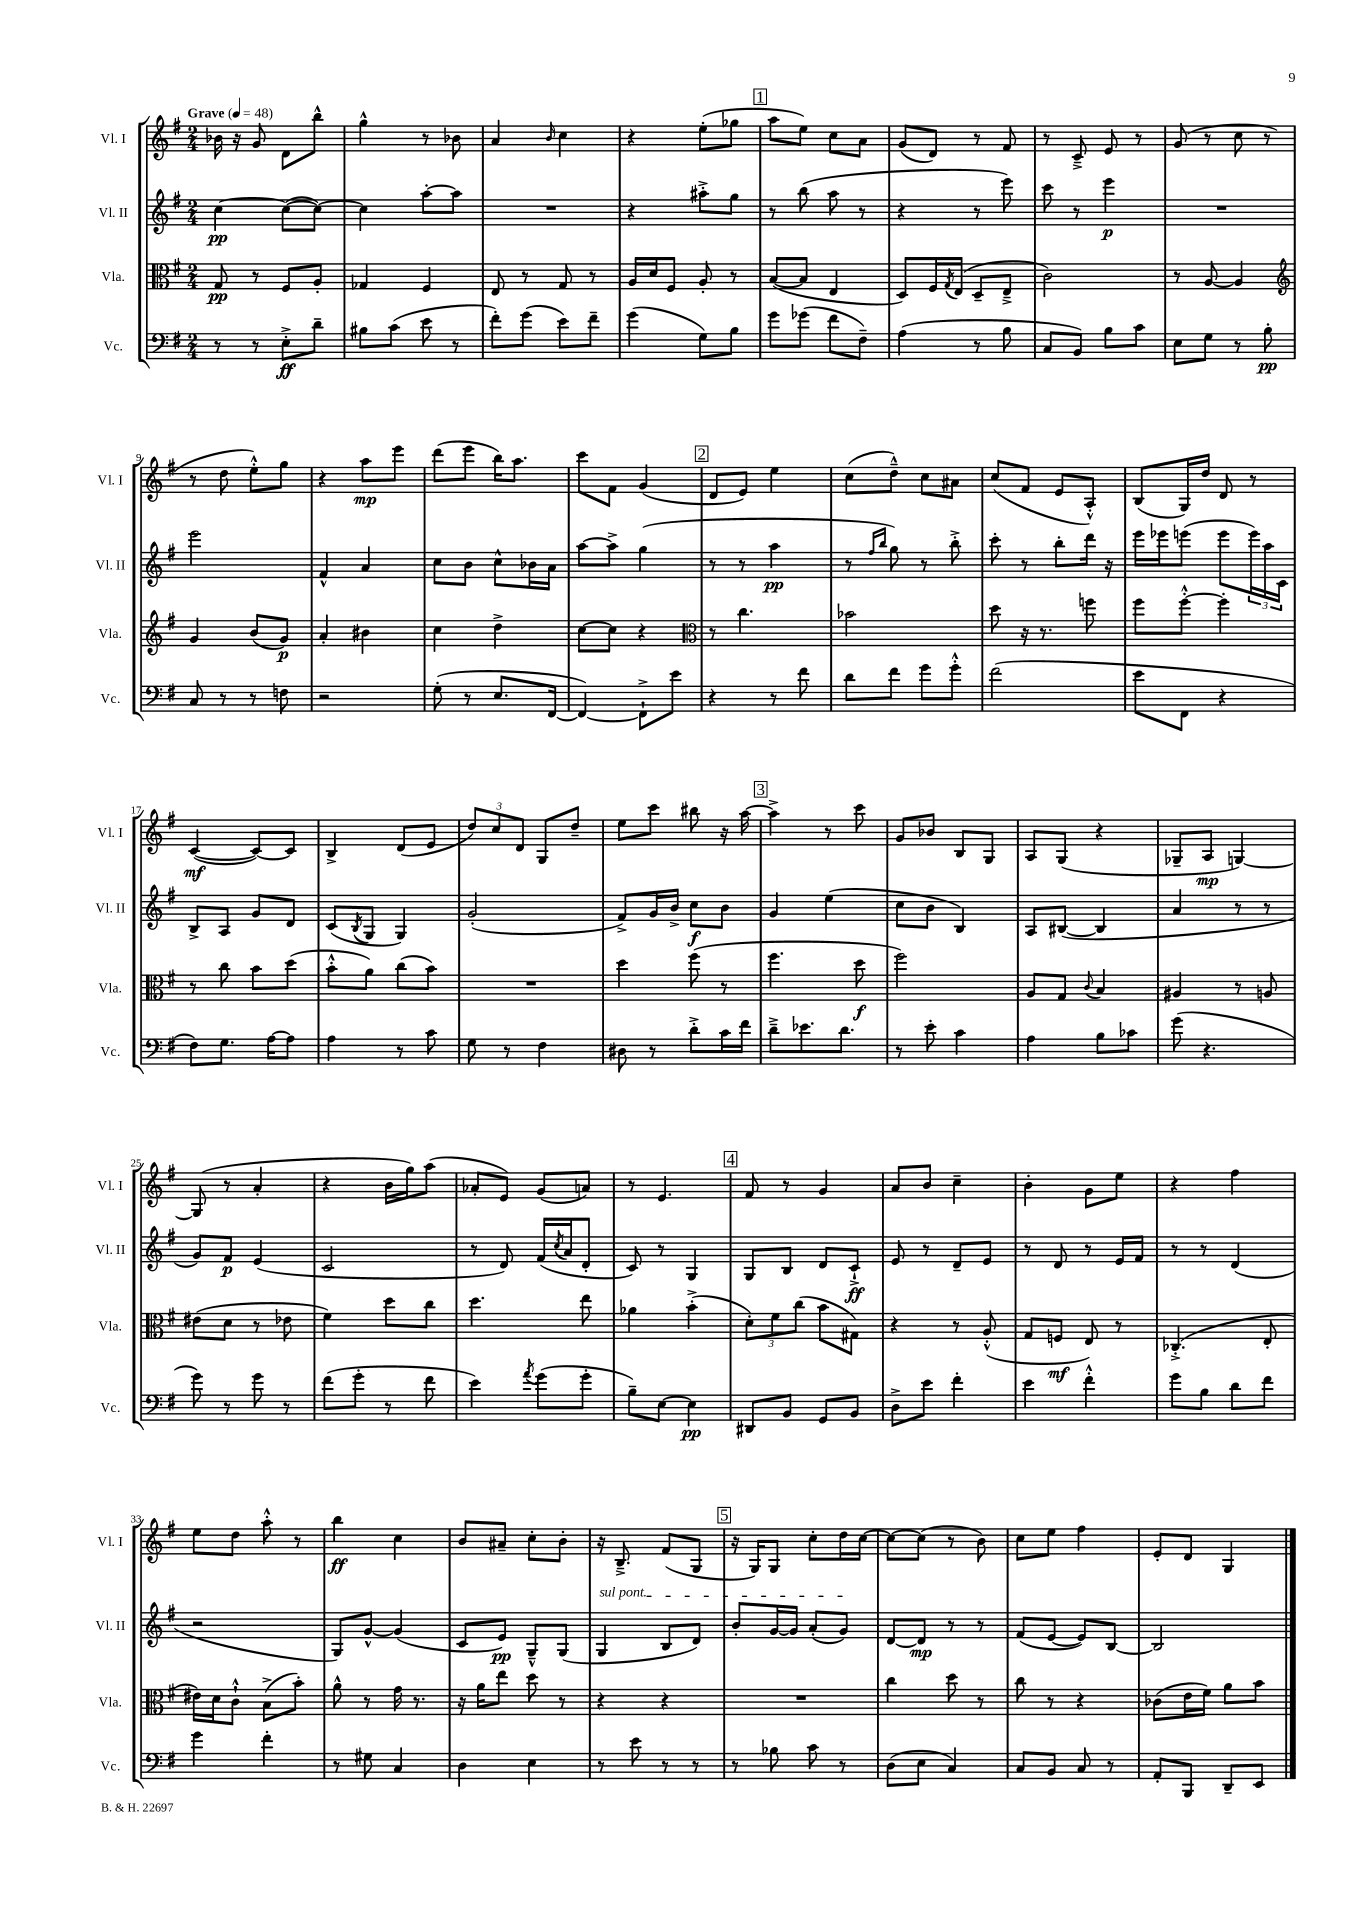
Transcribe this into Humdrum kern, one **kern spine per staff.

**kern	**kern	**kern	**kern
*staff4	*staff3	*staff2	*staff1
*clefF4	*clefC3	*clefG2	*clefG2
*k[f#]	*k[f#]	*k[f#]	*k[f#]
*M2/4	*M2/4	*M2/4	*M2/4
*MM48	*MM48	*MM48	*MM48
8r	8G/	[4cc\	16b-\
.	.	.	16r
8r	8r	.	8g/
8E'^\L	8F#/L	(8cc\_L	8d\L
8d~\J	8A'/J	8cc\_J)	8bb^^\J
=	=	=	=
8B#\L	4G-/	4cc\]	4gg^^\
(8c\J	.	.	.
8e\	4F#/	[8aa'\L	8r
8r	.	8aa\]J	8b-\
=	=	=	=
8f#'\L)	8E/	2r	4a/
(8g\J	8r	.	.
.	.	.	16qqb/
8e\L)	8G/	.	4cc\
8f#~\J	8r	.	.
=	=	=	=
(4g\	16A/LL	4r	4r
.	16d/J	.	.
.	8F#/J	.	.
8G\L)	8A'/	8aa#'^\L	(8ee'\L
8B\J	8r	8gg\J	8gg-\J
=	=	=	=
8g\L	([8B/L	8r	8aa\L
(8g-\J	8B/]J	(8bb\	8ee\J)
8f#\L	4E/	8aa\	8cc\L
8F#~\J)	.	8r	8a\J
=	=	=	=
(4A\	8D/L)	4r	(8g/L
.	16F#/L	.	8d/J)
.	8qG/	.	.
.	(16E/JJ	.	.
8r	8D~/L	8r	8r
8B\	8E~^/J	8eee\)	8f#/
=	=	=	=
8C/L	2c\)	8ccc\	8r
8BB/J)	.	8r	8c~^/
8B\L	.	4eee\	8e/
8c\J	.	.	8r
=	=	=	=
8E\L	8r	2r	(8g/
8G\J	[8A/	.	8r
8r	4A/]	.	8cc\
8B'\	.	.	8r
=	=	=	=
*	*clefG2	*	*
8C/	4g/	2eee\	8r
8r	.	.	8dd\
8r	(8b/L	.	8ee'^^\L)
8F\	8g/J)	.	8gg\J
=	=	=	=
2r	4a'/	4f#^^/	4r
.	4b#\	4a/	8aa\L
.	.	.	8eee\J
=	=	=	=
(8G'\	4cc\	8cc\L	(8ddd\L
8r	.	8b\J	8eee\J
8.E/L	4dd^\	8cc^^\L	16bb\LK)
.	.	.	8.aa\J
.	.	16b-\L	.
[16FF#/Jk	.	16a\JJ	.
=	=	=	=
4FF#/_)	[8cc\L	[8aa\L	8ccc\L
.	8cc\]J	8aa^\]J	8f#\J
8FF#`^\]L	4r	(4gg\	(4g/
8e\J	.	.	.
=	=	=	=
*	*clefC3	*	*
4r	8r	8r	8d/L
.	4.cc\	8r	8e/J)
8r	.	4aa\	4ee\
8f#\	.	.	.
=	=	=	=
8d\L	2b-\	8r	(8cc\L
.	.	16qqff#/LL	.
.	.	16qqbb/JJ	.
8f#\J	.	8gg\)	8dd~^^\J)
8g\L	.	8r	8cc\L
8g'^^\J	.	8bb'^\	8a#\J
=	=	=	=
(2f#\	8dd\	8ccc'\	(8cc/L
.	16r	8r	8f#/J
.	8.r	.	.
.	.	8bb'\L	8e/L
.	8ff\	16ddd\Jk	8A'^^/J)
.	.	16r	.
=	=	=	=
8e\L	8ff#\L	16eee\LL	(8B/L
.	.	16eee-\J	.
8FF#\J	[8ff#'^^\J	(8eee\J	16G/L)
.	.	.	16dd/JJ
4r	4ff#'\]	8eee\L	8d/
.	.	24eee\L)	8r
.	.	24aa\	.
.	.	24c\JJ	.
=	=	=	=
8F#\L)	8r	8B^/L	([4c/
8.G\J	8cc\	8A/J	.
.	8b\L	8g/L	8c/_L)
[16A\LK	.	.	.
8A\]J	(8dd\J	8d/J	8c/]J
=	=	=	=
4A\	8b'^^\L	(8c/L	4B^/
.	.	8qB/	.
.	8a\J)	8G/J	.
8r	(8cc\L	4G/)	(8d/L
8c\	8b\J)	.	8e/J
=	=	=	=
8G\	2r	(2g'/	12dd/L)
.	.	.	12cc/
8r	.	.	.
.	.	.	12d/J
4F#\	.	.	8G/L
.	.	.	8dd~/J
=	=	=	=
8D#\	4dd\	8f#^/L)	8ee\L
8r	.	16g/L	8ccc\J
.	.	16b^/JJ	.
8d'^\L	(8ff#\	8cc\L	8bb#\
16c\L	8r	8b\J	16r
16f#\JJ	.	.	[16aa\
=	=	=	=
8d~^\L	4.ff#\	4g/	4aa^\]
8.e-\	.	.	.
.	.	(4ee\	8r
8.d\J	.	.	.
.	8dd\	.	8ccc\
=	=	=	=
8r	2ff#\)	8cc\L	8g/L
8e'\	.	8b\J	8b-/J
4c\	.	4B/)	8B/L
.	.	.	8G/J
=	=	=	=
4A\	8A/L	8A/L	8A/L
.	8G/J	([8B#/J	(8G/J
.	8qqc/	.	.
8B\L	4B/	4B#/]	4r
8c-\J	.	.	.
=	=	=	=
(8g\	4A#/	4a/	8G-~/L
4.r	.	.	8A/J
.	8r	8r	[4G/)
.	8A/	8r	.
=	=	=	=
8g\)	(8e#\L	8g/L)	(8G/]
8r	8d\J	8f#/J	8r
8g\	8r	(4e/	4a'/
8r	8e-\	.	.
=	=	=	=
(8f#\L	4f#\)	2c/	4r
8g'\J	.	.	.
8r	8dd\L	.	16b\LL
.	.	.	16gg\J)
8f#\	8cc\J	.	(8aa\J
=	=	=	=
4e\)	4.dd\	8r	8a-'/L
.	.	8d/)	8e/J)
8qa/	.	.	.
(8g\L	.	(16f#/LL	(8g/L
.	.	8qcc/	.
.	.	16a/J	.
8g'\J	8ee\	8d'/J	8a/J)
=	=	=	=
8B~\L)	4a-\	8c/)	8r
[8E\J	.	8r	4.e/
4E\]	(4b'^\	4G/	.
=	=	=	=
8DD#/L	12d'\L)	8G/L	8f#/
.	12f#\	.	.
8BB/J	.	8B/J	8r
.	(12cc\J	.	.
8GG/L	8b\L	8d/L	4g/
8BB/J	8G#\J)	8c`^/J	.
=	=	=	=
8D^\L	4r	8e/	8a/L
8e\J	.	8r	8b/J
4f#'\	8r	8d~/L	4cc~\
.	(8A'^^/	8e/J	.
=	=	=	=
4e\	8G/L	8r	4b'\
.	8F/J	8d/	.
4f#'^^\	8E/)	8r	8g\L
.	8r	16e/LL	8ee\J
.	.	16f#/JJ	.
=	=	=	=
8g\L	(4.C-'^/	8r	4r
8B\J	.	8r	.
8d\L	.	(4d/	4ff#\
8f#\J	8E'/	.	.
=	=	=	=
4g\	16e#\LL)	2r	8ee\L
.	16d\J	.	.
.	8c`^^\J	.	8dd\J
4f#'\	(8B^\L	.	8aa'^^\
.	8b'\J)	.	8r
=	=	=	=
8r	8a^^\	8G/L)	4bb\
8G#\	8r	[8g^^/J	.
4C/	16g\	(4g/]	4cc\
.	8.r	.	.
=	=	=	=
4D\	16r	8c/L	8b/L
.	16a\LK	.	.
.	8ee\J	8e/J)	8a#~/J
4E\	8dd\	8G~^^/L	8cc'\L
.	8r	(8G/J	8b'\J
=	=	=	=
8r	4r	4G/	16r
.	.	.	8.B~^/
8e\	.	.	.
8r	4r	8B/L	(8f#/L
8r	.	8d/J)	8G/J
=	=	=	=
8r	2r	8b'/L	16r
.	.	.	16G/LK)
8B-\	.	[16g/L	8G/J
.	.	16g/]JJ	.
8c\	.	(8a'/L	8cc'\L
8r	.	8g/J)	16dd\L
.	.	.	[16cc\JJ
=	=	=	=
(8D\L	4cc\	[8d/L	8cc\_L
8E\J	.	8d/]J	(8cc\]J
4C/)	8dd\	8r	8r
.	8r	8r	8b\)
=	=	=	=
8C/L	8cc\	(8f#/L	8cc\L
8BB/J	8r	[8e/J	8ee\J
8C/	4r	8e/]L)	4ff#\
8r	.	[8B/J	.
=	=	=	=
8AA'/L	(8c-\L	2B/]	8e'/L
8BBB/J	16e\L	.	8d/J
.	16f#\JJ)	.	.
8DD~/L	8a\L	.	4G/
8EE/J	8b\J	.	.
==	==	==	==
*-	*-	*-	*-
